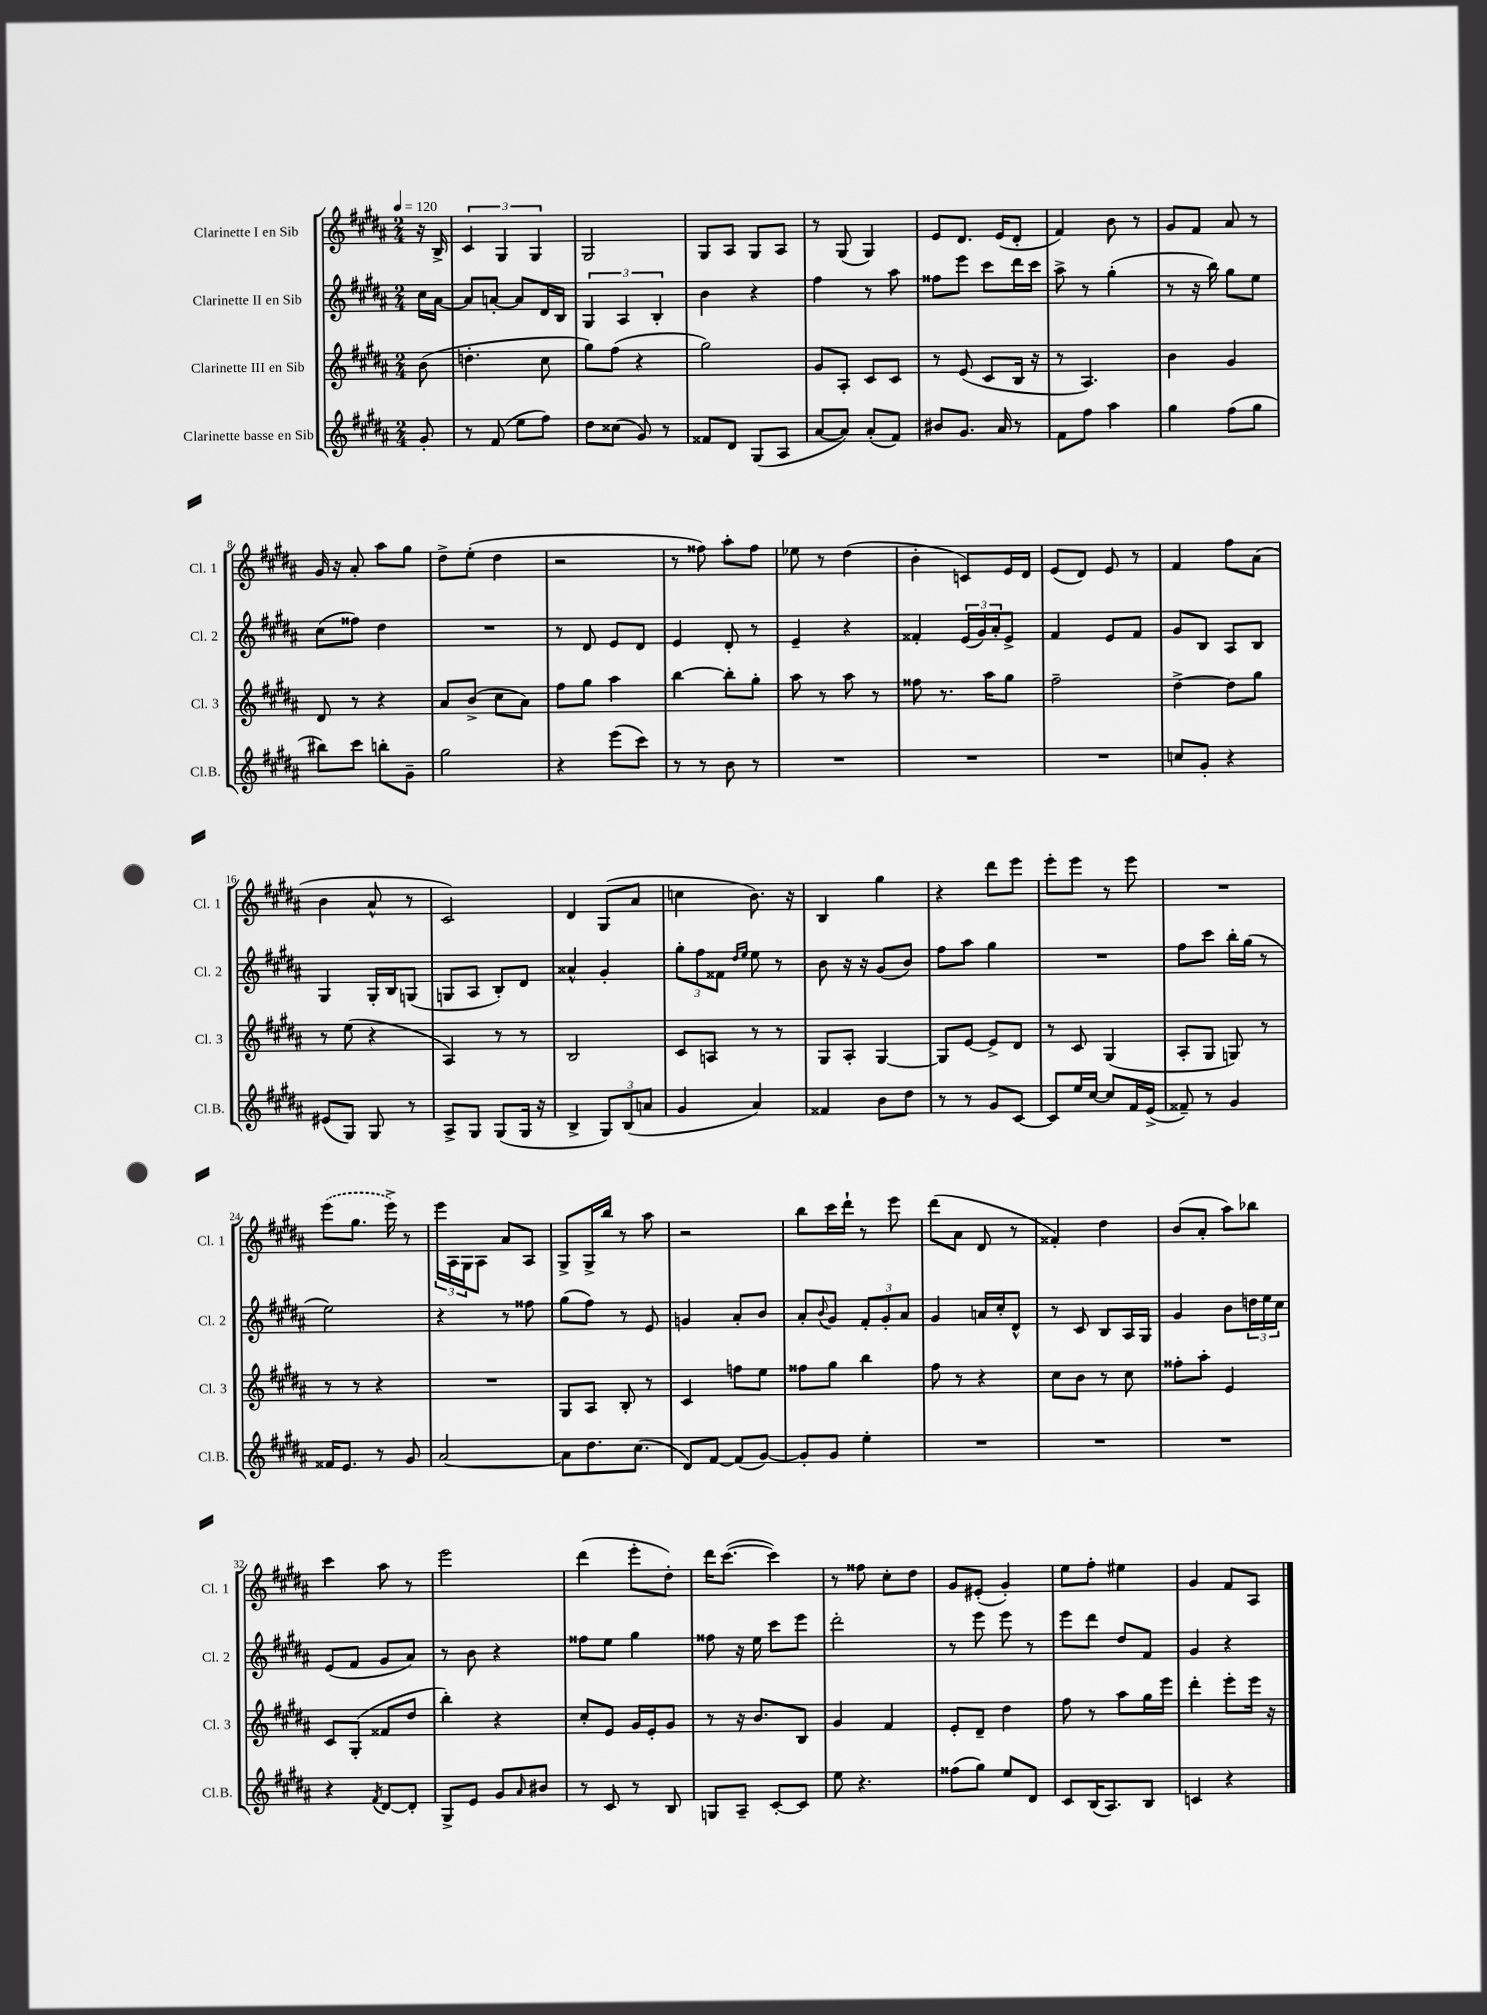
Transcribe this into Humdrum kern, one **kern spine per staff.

**kern	**kern	**kern	**kern
*part4	*part3	*part2	*part1
*staff4	*staff3	*staff2	*staff1
*I"Clarinette basse en Sib	*I"Clarinette III en Sib	*I"Clarinette II en Sib	*I"Clarinette I en Sib
*I'Cl.B.	*I'Cl. 3	*I'Cl. 2	*I'Cl. 1
*clefG2	*clefG2	*clefG2	*clefG2
*k[f#c#g#d#a#]	*k[f#c#g#d#a#]	*k[f#c#g#d#a#]	*k[f#c#g#d#a#]
*M2/4	*M2/4	*M2/4	*M2/4
*MM120	*MM120	*MM120	*MM120
=	=	=	=
8g#'/	(8b\	16cc#\LL	16r
.	.	[16a#\JJ	16B^/
=1	=1	=1	=1
8r	4.ddn'\	8a#/L]	6c#/
(8f#/	.	[8an'/J	.
.	.	.	6G#/
8ee\L	.	8a/L]	.
.	.	.	6G#/
8ff#\J)	8cc#\	16d#/L	.
.	.	16B/JJ	.
=2	=2	=2	=2
8dd#\L	8gg#\L)	6G#/	2G#/
(8cc##X\J	(8ff#\J	.	.
.	.	6A#/	.
8g#/)	4r	.	.
.	.	6B'/	.
8r	.	.	.
=3	=3	=3	=3
8f##X/L	2gg#\)	4b\	8G#/L
8d#/J	.	.	8A#/J
(8G#/L	.	4r	8G#/L
8A#/J	.	.	8A#/J
=4	=4	=4	=4
[8a#/L	8g#/L	4ff#\	8r
8a#/J])	8A#'/J	.	(8G#/
(8a#'/L	8c#/L	8r	4G#/)
8f#/J)	8c#/J	8aa#\	.
=5	=5	=5	=5
8b#X/L	8r	8ff##X\L	8e/L
8.g#/J	(8e/	8eee\J	8.d#/J
.	8c#/L	8ccc#\L	.
16a#/	.	.	(16e/KL
8r	16B/Jk	16ddd#\L	8d#'/J
.	16r	16ccc#\JJ	.
=6	=6	=6	=6
8f#\L	8r	8aa#^\	4f#/)
8ff#\J	4.A#/)	8r	.
4aa#\	.	(4gg#'\	8b\
.	.	.	8r
=7	=7	=7	=7
4gg#\	4b\	8r	8g#/L
.	.	16r	8f#/J
.	.	16bb\)	.
(8ff#\L	4g#/	8gg#\L	8a#/
8gg#\J	.	8ee\J	8r
!!LO:LB:g=z
=8	=8	=8	=8
8bb#X\L)	8d#/	(8cc#\L	16g#/
.	.	.	16r
8ccc#\J	8r	8ff##X\J)	8a#'/
8bbn'\L	4r	4dd#\	8aa#\L
8g#~\J	.	.	8gg#\J
=9	=9	=9	=9
2gg#\	8a#/L	2r	8dd#^\L
.	(8b^/J	.	(8ee'\J
.	8cc#\L	.	4dd#\
.	8a#\J)	.	.
=10	=10	=10	=10
4r	8ff#\L	8r	2r
.	8gg#\J	8d#/	.
(8eee\L	4aa#\	8e/L	.
8ccc#\J)	.	8d#/J	.
=11	=11	=11	=11
8r	[4bb\	4e/	8r
8r	.	.	8ff##X\)
8b\	8bb'\L]	8d#'/	8aa#'\L
8r	8gg#'\J	8r	8ff##\J
=12	=12	=12	=12
2r	8aa#\	4e~/	8ee-X\
.	8r	.	8r
.	8aa#\	4r	(4dd#\
.	8r	.	.
=13	=13	=13	=13
2r	8ff##X\	4f##X'/	4b'\
.	8.r	.	.
.	.	(24e/LL	8cn/L)
.	.	24g#/)	.
.	16aa#\KL	.	.
.	.	24a#'/J	.
.	8gg#\J	8e^/J	16e/L
.	.	.	16d#/JJ
=14	=14	=14	=14
2r	2ff#~\	4f#/	(8e/L
.	.	.	8d#/J)
.	.	8e/L	8e/
.	.	8f#/J	8r
=15	=15	=15	=15
8ccn/L	[4dd#^\	8g#/L	4f#/
8g#'/J	.	8B/J	.
4r	8dd#\L]	8A#/L	8ff#\L
.	8gg#\J	8B/J	(8a#\J
!!LO:LB:g=z
=16	=16	=16	=16
(8e#X/L	8r	4G#/	4b\
8G#/J)	(8ee\	.	.
8G#/	4r	16G#'/LL	8a#^^/
.	.	16B/J	.
8r	.	(8Gn/J	8r
=17	=17	=17	=17
8A#^/L	4A#/)	8Gn/L	2c#/)
8G#/J	.	8A#/J	.
(8G#/L	8r	8B'/L)	.
16G#/Jk	8r	8d#/J	.
16r	.	.	.
=18	=18	=18	=18
4B^/	2B/	4a##X^^/	4d#/
12G#/L)	.	4g#'/	(8G#/L
(12B/	.	.	.
.	.	.	8a#/J
12an/J	.	.	.
=19	=19	=19	=19
4g#/	8c#/L	12gg#'\L	4ccn\
.	.	12ff#\	.
.	8An/J	.	.
.	.	12f##X\J	.
.	.	16qqdd#/LL	.
.	.	16qqee/JJ	.
4a#/)	8r	8ee\	8.b\)
.	8r	8r	.
.	.	.	16r
=20	=20	=20	=20
4f##X/	8G#/L	8b\	4B/
.	8A#'/J	16r	.
.	.	16r	.
8b\L	[4G#/	(8g#/L	4gg#\
8dd#\J	.	8b/J)	.
=21	=21	=21	=21
8r	8G#/L]	8ff#\L	4r
8r	[8e/J	8aa#\J	.
8g#/L	8e^/L]	4gg#\	8ddd#\L
[8c#/J	8d#/J	.	8eee\J
=22	=22	=22	=22
8c#/L]	8r	2r	8eee'\L
16ee/L	8c#/	.	8eee\J
[16cc#/JJ	.	.	.
8cc#/L]	(4G#/	.	8r
16f#/L	.	.	8eee\
(16e^/JJ	.	.	.
=23	=23	=23	=23
8f##X~/)	8A#'/L	8ff#\L	2r
8r	8G#/J	8ccc#\J	.
4g#/	8Gn/)	16bb'\LL	.
.	.	(16gg#\JJ	.
.	8r	8r	.
!!LO:LB:g=z
=24	=24	=24	=24
16f##X/KL	8r	2ee\)	(8eee\L
8.e/J	.	.	.
.	8r	.	8.gg#\J
8r	4r	.	.
.	.	.	16eee^\)
8g#/	.	.	8r
=25	=25	=25	=25
[2a#/	2r	4r	24eee\LL
.	.	.	24A#\
.	.	.	24G#\J
.	.	.	8A#\J
.	.	8r	8a#/L
.	.	8ff##X\	8A#/J
=26	=26	=26	=26
8a#\L]	8G#/L	(8gg#\L	8G#^/L
8.dd#\	8A#/J	8ff#\J)	16G#^/L
.	.	.	16bb/JJ
.	8B'/	8r	8r
(8.cc#\J	.	.	.
.	8r	8e/	8aa#\
=27	=27	=27	=27
8d#/L)	4c#/	4gn/	2r
[8f#/J	.	.	.
(8f#/L]	8ffn\L	8a#'/L	.
[8g#/J)	8ee\J	8b/J	.
=28	=28	=28	=28
8g#'/L]	8ff##X\L	8a#'/L	8bb\L
.	.	8qqb/	.
8g#/J	8gg#\J	8g#/J	16ccc#\L
.	.	.	16ddd#`\JJ
4ee'\	4bb\	12f#'/L	8r
.	.	12g#'/	.
.	.	.	8eee\
.	.	12a#/J	.
=29	=29	=29	=29
2r	8ff#\	4g#/	(8ddd#\L
.	8r	.	8a#\J
.	4r	16an/LL	8d#/
.	.	16cc#'/J	.
.	.	8d#^^/J	8r
=30	=30	=30	=30
2r	8cc#\L	8r	4f##X'/)
.	8b\J	8c#/	.
.	8r	8B/L	4dd#\
.	8cc#\	16A#/L	.
.	.	16G#/JJ	.
=31	=31	=31	=31
2r	8ff##X'\L	4g#/	(8b/L
.	8aa#'\J	.	8a#'/J
.	4e/	8b\L	8aa#\L)
.	.	24ddn\L	8bb-X\J
.	.	24ee\	.
.	.	24cc#\JJ	.
!!LO:LB:g=z
=32	=32	=32	=32
4r	8c#/L	(8e/L	4ccc#\
.	(8G#'/J	8f#/J	.
8qf#/	.	.	.
[8d#/L	8f##X/L	8g#/L	8aa#\
8d#'/J]	8dd#/J	8a#/J)	8r
=33	=33	=33	=33
8G#^/L	4bb'\)	8r	2eee\
8e/J	.	8b\	.
8g#/L	4r	4r	.
16qqa#/	.	.	.
8b#X/J	.	.	.
=34	=34	=34	=34
8r	8cc#'/L	8ff##X\L	(4ddd#\
8c#/	8e/J	8ee\J	.
8r	16g#/LL	4gg#\	8eee'\L
.	16e'/J	.	.
8B/	8g#/J	.	8dd#'\J)
=35	=35	=35	=35
8Gn/L	8r	8ff##X\	16ddd#\KL
.	.	.	([8.ccc#\J
8A#~/J	16r	16r	.
.	8.b/L	16ee\	.
[8c#'/L	.	8ccc#\L	4ccc#\])
8c#/J]	8B/J	8eee\J	.
=36	=36	=36	=36
8ee\	4g#/	2ddd#'\	8r
4.r	.	.	8ff##X\
.	4f#/	.	8cc#'\L
.	.	.	8dd#\J
=37	=37	=37	=37
(8ff##X\L	8e'/L	8r	8g#/L
8gg#\J)	8d#~/J	8eee\	(8e#X'/J
8ee/L	4dd#\	8eee\	4g#'/)
8d#/J	.	8r	.
=38	=38	=38	=38
8c#/L	8ff#\	8eee\L	8ee\L
(16B/K	8r	8ddd#\J	8ff#'\J
8.A#/)	.	.	.
.	8aa#\L	8dd#/L	4ee#X\
8B/J	16gg#\L	8f#/J	.
.	16eee\JJ	.	.
=39	=39	=39	=39
4cn/	4ddd#'\	4g#/	4g#/
4r	8eee'\L	4r	8f#/L
.	16eee\Jk	.	8A#/J
.	16r	.	.
==	==	==	==
*-	*-	*-	*-
